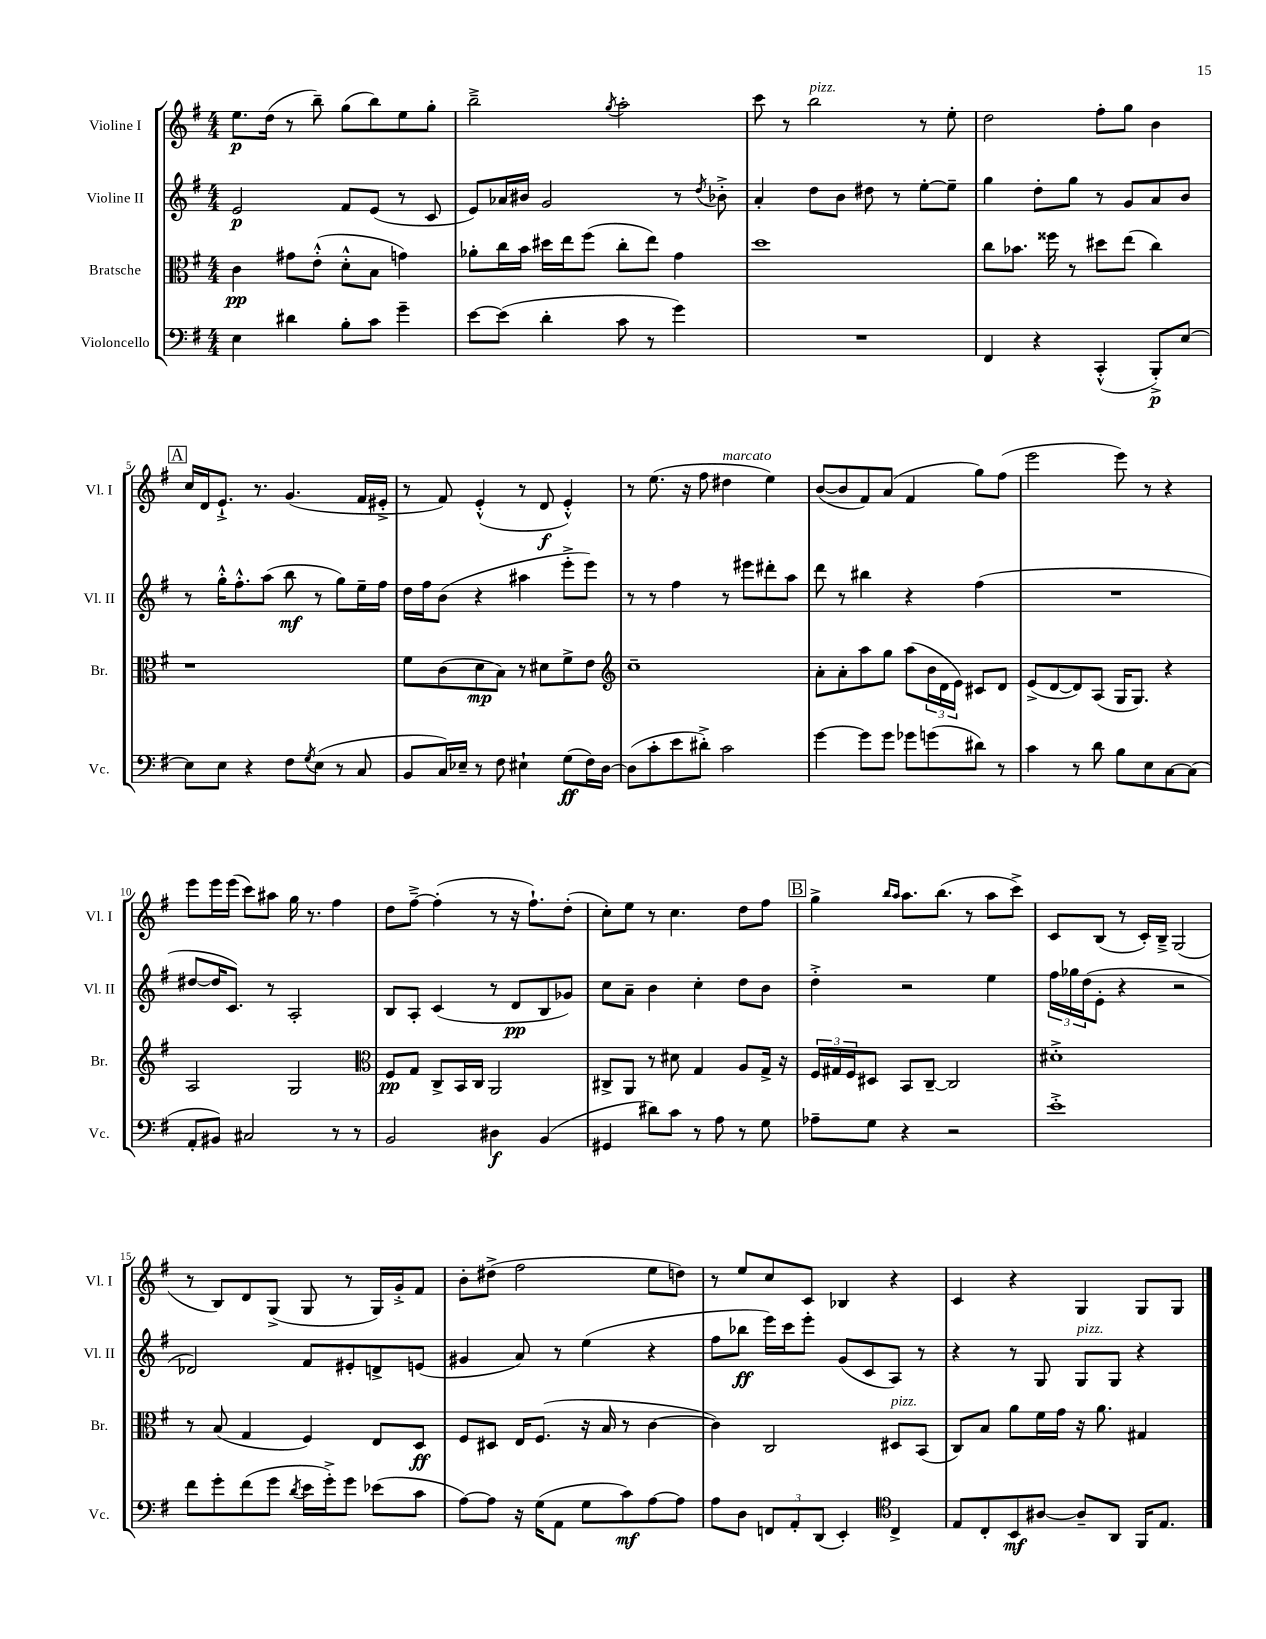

**kern	**kern	**kern	**kern
*staff4	*staff3	*staff2	*staff1
*clefF4	*clefC3	*clefG2	*clefG2
*k[f#]	*k[f#]	*k[f#]	*k[f#]
*M4/4	*M4/4	*M4/4	*M4/4
4E	4c	2e	8.ee
.	.	.	(16dd
4d#	8g#	.	8r
.	(8e'^^	.	8bb~)
8B'	8d'^^	8f#	(8gg
8c	8B	(8e	8bb)
4g~	4g)	8r	8ee
.	.	8c	8gg'
=	=	=	=
[8e	8a-'	8e)	2bb~^
(8e]	16cc	16a-	.
.	16b	16b#	.
4d'	16dd#	2g	.
.	16ee	.	.
.	(8ff#	.	.
.	.	.	8qgg
8c	8cc'	.	2aa'
8r	8ee)	.	.
4g)	4g	8r	.
.	.	8qdd	.
.	.	8b-'^	.
=	=	=	=
1r	1dd	4a'	8ccc
.	.	.	8r
.	.	8dd	2bb
.	.	8b	.
.	.	8dd#	.
.	.	8r	.
.	.	[8ee'	8r
.	.	8ee~]	8ee'
=	=	=	=
4FF#	8cc	4gg	2dd
.	8.b-	.	.
4r	.	8dd'	.
.	16ff##	.	.
.	8r	8gg	.
(4CC'^^	8dd#	8r	8ff#'
.	(8ee	8g	8gg
8BBB'^)	4cc)	8a	4b
[8E	.	8b	.
=	=	=	=
8E]	1r	8r	16cc
.	.	.	16d
8E	.	16gg'^^	8.e`^
.	.	8.ff#'^^	.
4r	.	.	.
.	.	.	8.r
.	.	(8aa	.
8F#	.	8bb	(4.g
8qG	.	.	.
(8E	.	8r	.
8r	.	8gg)	.
8C	.	16ee~	16f#
.	.	16ff#	16e#'^
=	=	=	=
8BB	8f#	16dd	8r
.	.	16ff#	.
16C)	(8c	(8b	8f#)
16E-~	.	.	.
8r	8d	4r	(4e'^^
8F#	8B)	.	.
4E#`	8r	4aa#	8r
.	8d#	.	8d
(8G	8f#^	8eee'^	4e'^^)
16F#)	8e	8eee)	.
[16D	.	.	.
=	=	=	=
*	*clefG2	*	*
(8D]	1cc~	8r	8r
8c'	.	8r	(8.ee
8e	.	4ff#	.
.	.	.	16r
8d#'^)	.	.	8ff#
2c	.	8r	4dd#
.	.	8eee#	.
.	.	8ddd#'	4ee)
.	.	8aa	.
=	=	=	=
[4g	8a'	8ddd	([8b
.	8a'	8r	8b]
8g]	8aa	4bb#	8f#)
8g	8gg	.	(8a
8g-	(8aa	4r	4f#
(8g	24b	.	.
.	24d	.	.
.	24e)	.	.
8d#)	8c#	(4ff#	8gg)
8r	8d	.	(8ff#
=	=	=	=
4c	(8e^	1r	2eee
.	[8d	.	.
8r	8d])	.	.
8d	(8A	.	.
8B	16G	.	8eee)
.	8.G)	.	.
8E	.	.	8r
[8C	4r	.	4r
(8C]	.	.	.
=	=	=	=
8AA'	2A	[8dd#	8eee
8BB#)	.	16dd#]	16eee
.	.	8.c)	(16eee
2C#	.	.	8ccc)
.	.	8r	8aa#
.	2G	2A'	16gg
.	.	.	8.r
8r	.	.	4ff#
8r	.	.	.
=	=	=	=
*	*clefC3	*	*
2BB	8F#	8B	8dd
.	8G	8A'	[8ff#~^
.	8C^	(4c	(4ff#']
.	16BB	.	.
.	16C	.	.
4D#	2AA	8r	8r
.	.	8d	16r
.	.	.	8.ff#`)
(4BB	.	8B	.
.	.	8g-)	(8dd'
=	=	=	=
4GG#	8C#^	8cc	8cc')
.	8AA	8a~	8ee
8d#)	8r	4b	8r
8c	8d#	.	4.cc
8r	4G	4cc'	.
8A	.	.	.
8r	8A	8dd	8dd
8G	16G^	8b	8ff#
.	16r	.	.
=	=	=	=
8A-~	24F#	4dd'^	4gg^
.	24G#	.	.
.	24F#	.	.
8G	8D#	.	.
.	.	.	16qqbb
.	.	.	16qqaa
4r	8BB	2r	8.aa
.	[8C~	.	.
.	.	.	(8.bb
2r	2C]	.	.
.	.	.	8r
.	.	4ee	8aa
.	.	.	8ccc^)
=	=	=	=
1e'^	1d#'^	24ff#	8c
.	.	24gg-	.
.	.	(24dd	.
.	.	8e'	(8B
.	.	4r	8r
.	.	.	16c')
.	.	.	16B~^
.	.	2r	(2G
=	=	=	=
8f#	8r	2d-)	8r
8g'	(8B	.	8B)
(8f#	4G	.	8d
8g	.	.	(8G^
8qd	.	.	.
16e	4F#)	8f#	8G
16g'^)	.	.	.
8g	.	8e#'	8r
(8e-	8E	8d^	16G)
.	.	.	16g'^
8c	8D	(8e	8f#
=	=	=	=
[8A)	8F#	4g#	8b'
8A]	8D#	.	(8dd#^
16r	16E	8a)	2ff#
(16G	(8.F#	.	.
8AA	.	8r	.
8G	16r	(4ee	.
.	16B	.	.
8c)	8r	.	.
[8A	[4c	4r	8ee
8A]	.	.	8dd)
=	=	=	=
8A	4c])	8ff#	8r
8D	.	8bb-	8ee
12FF	2C	16eee)	8cc
.	.	16ccc	.
12AA'	.	.	.
.	.	8eee'	8c
(12DD	.	.	.
4EE')	.	(8g	4B-
.	.	8c	.
*clefC4	*	*	*
4C^	8D#	8A)	4r
.	(8BB	8r	.
=	=	=	=
8E	8C)	4r	4c
8C'	8B	.	.
8BB	8a	8r	4r
[8A#	16f#	8G	.
.	16g	.	.
8A#~]	16r	8G	4G
.	8.a	.	.
8AA	.	8G	.
16FF#	4G#	4r	8G
8.E	.	.	.
.	.	.	8G
==	==	==	==
*-	*-	*-	*-
